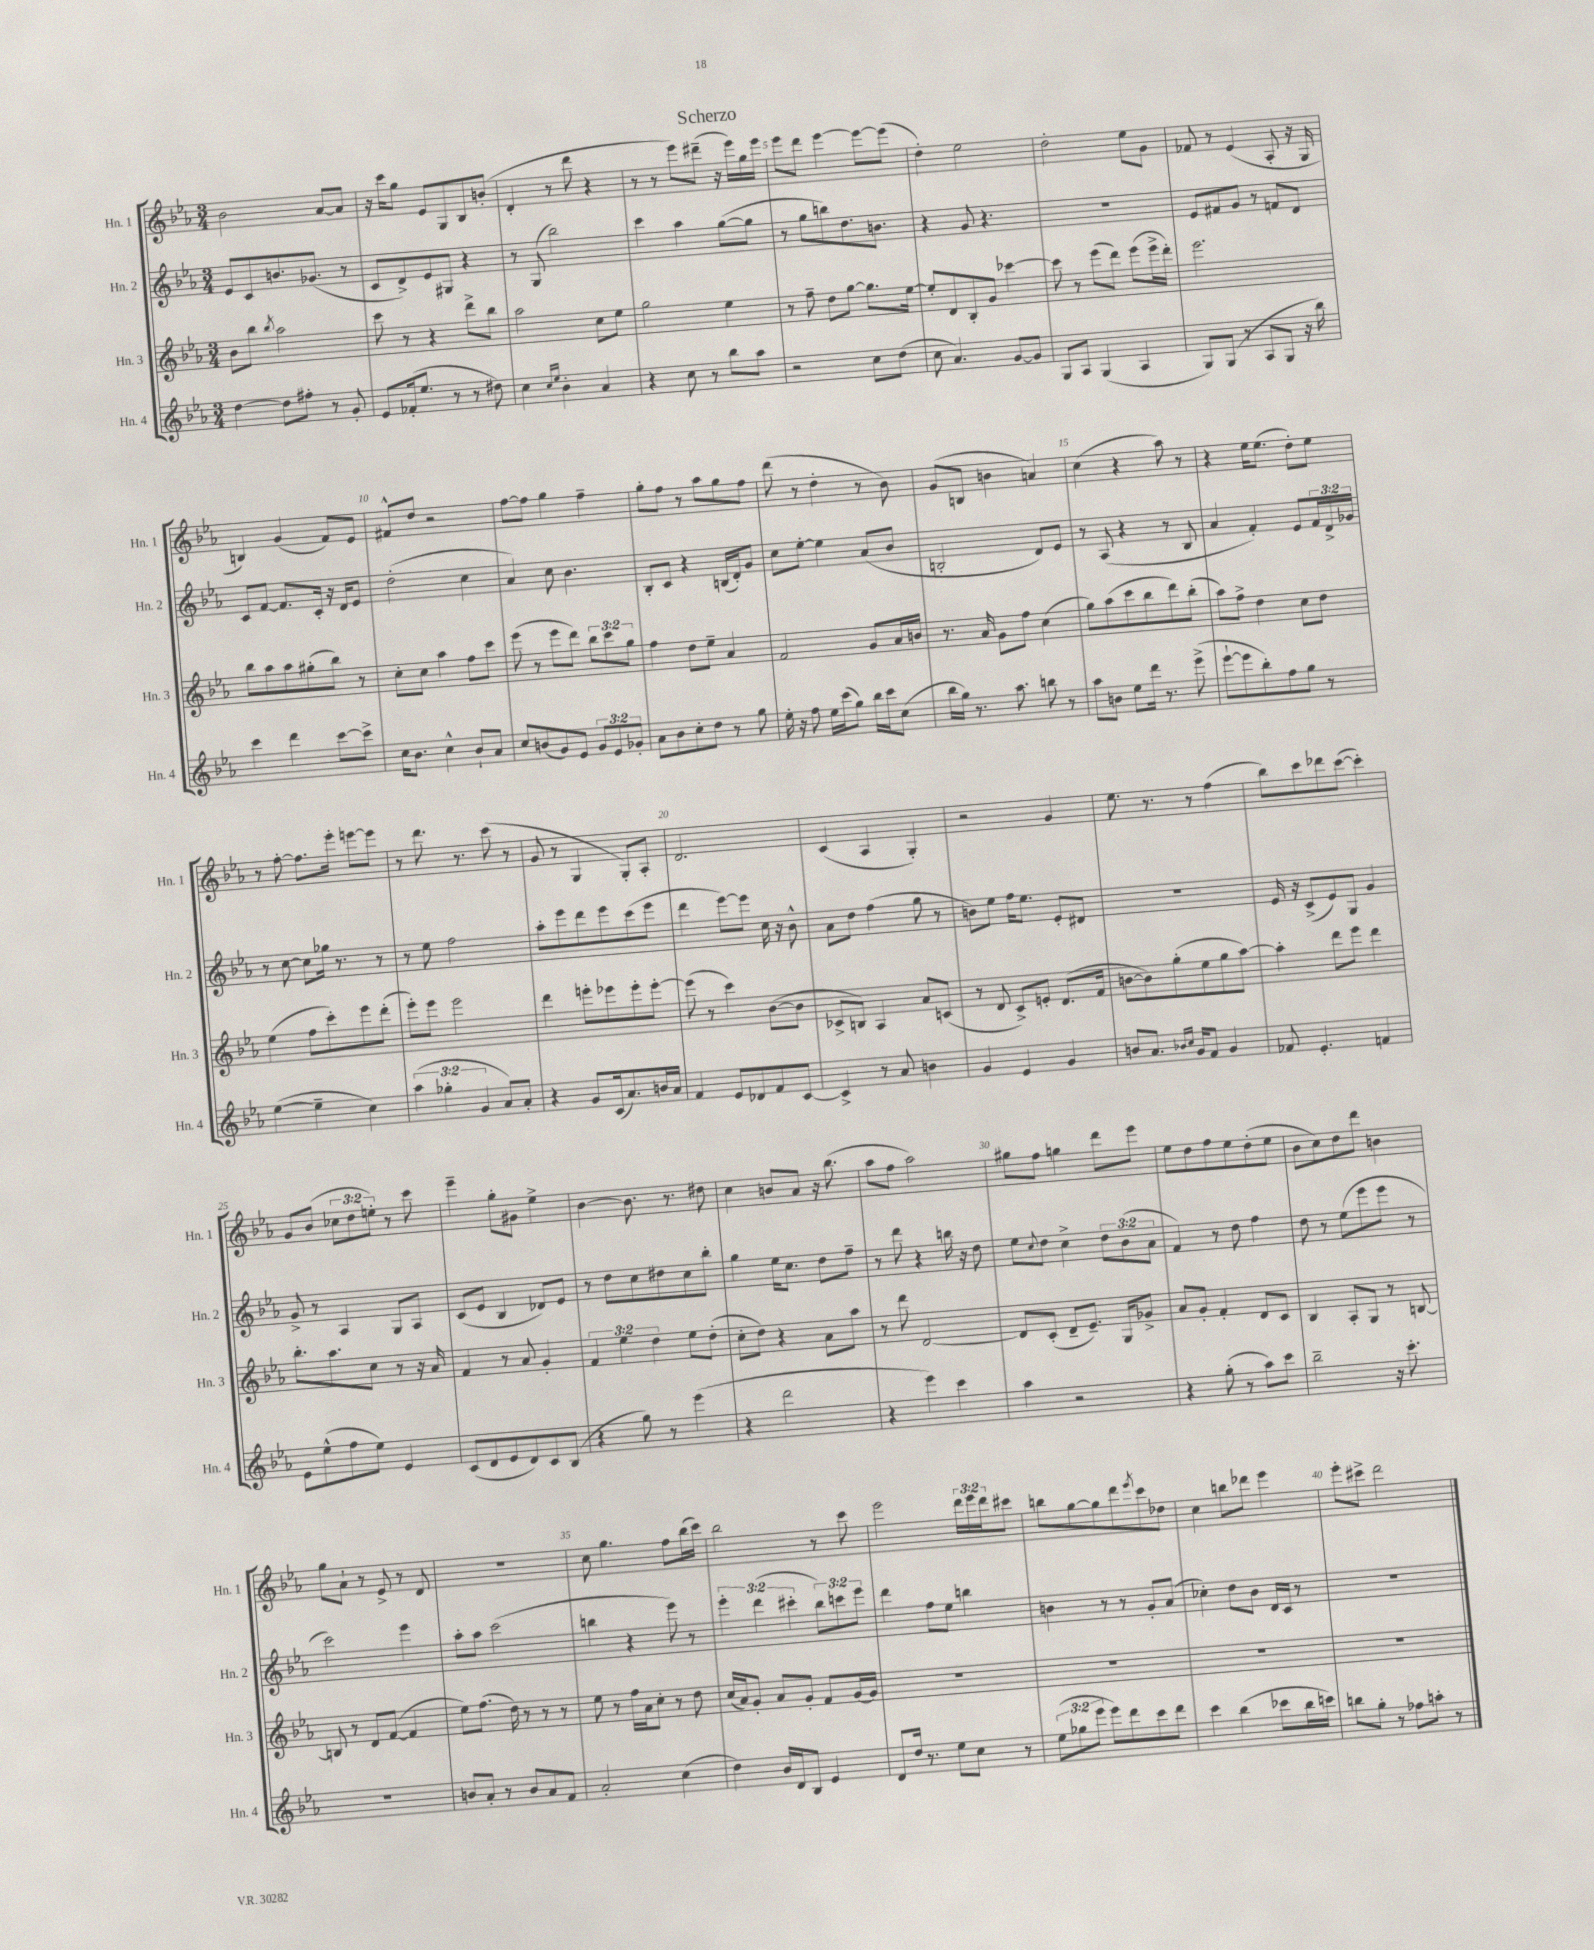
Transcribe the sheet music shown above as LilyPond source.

\header { title = "Scherzo" }
<<
\new StaffGroup <<
\new Staff = "s0" \with { instrumentName = "Hn. 1" shortInstrumentName = "Hn. 1" } {
    \clef treble \key ees \major \numericTimeSignature \time 3/4 \override Staff.TupletNumber.text = #tuplet-number::calc-fraction-text
    bes'2 aes'8~ aes'8 |
    r16 c'''16 g''8 ees'8 g8 bes8 b'8-.( |
    d'4-. r8 d'''8 r4 |
    r8 r8 ees'''8) dis'''8--( r16 ees'''16) g''16 ees'''16 |
    ees'''8 d'''8 ees'''4~ ees'''8~ ees'''8( |
    d''4-.) ees''2 |
    d''2-. ees''8 g'8 |
    fes'8 r8 ees'4( aes8-. r16 g16 |
    b4) g'4( f'8) ees'8 |
    fis'8-^ d''8 r2 |
    f''8~ f''8 g''4 f''4-- |
    g''8-. f''8 r8 aes''8 g''8 f''8 |
    d'''8( r8 d''4-. r8 bes'8) |
    g'8( b8 b'4 a'4) |
    c''4( r4 aes''8) r8 |
    r4 ees''16 ees''8.( d''8-.) ees''8 |
    r8 f''8~-. f''8. ees'''16-. e'''8~ e'''8 |
    r8 d'''8. r8. c'''8( r8 |
    g'8 r8 g4 g8-.) aes8-. |
    d'2. |
    c'4( aes4 g4-.) |
    r2 g'4 |
    ees''8. r8. r8 f''4( |
    bes''8) c'''8 des'''8 c'''8~( c'''4-.) |
    g'8 bes'8( \tuplet 3/2 { ces''8 d''8 e''8-.) } r8 c'''8 |
    ees'''4-- g''8-. gis'8 ees''4-> |
    bes'4~ bes'8. r8. dis''8 |
    c''4 b'8 aes'8 r16 bes''8.( |
    aes''8 f''8 aes''2) |
    gis''8 f''8 g''4 d'''8 ees'''8 |
    ees''8 d''8 f''8 ees''8 d''8-.( ees''8 |
    bes'8 c''8) d''8 d'''8 b'4 |
    g''8 aes'8-! r8 ees'8-> r8 d'8 |
    R2. |
    c''8 g''4. f''8 bes''16( c'''16) |
    bes''2 r8 c'''8 |
    ees'''2 \tuplet 3/2 { d'''16 ees'''16 d'''16 } cis'''8 |
    b''8 g''8~ g''8 d'''8 \acciaccatura { ees'''8 } c'''8 des''8 |
    c''4 b''8 des'''8 ees'''4 |
    ees'''8-. cis'''8-> d'''2 \bar "|." |
}
\new Staff = "s1" \with { instrumentName = "Hn. 2" shortInstrumentName = "Hn. 2" } {
    \clef treble \key ees \major \numericTimeSignature \time 3/4 \override Staff.TupletNumber.text = #tuplet-number::calc-fraction-text
    ees'8 c'8 b'8. ges'8.( r8 |
    c'8 d'8->) ees'8 gis8 r4 |
    r8 g8( bes''2) |
    c'''4 aes''4 g''8~( g''8 |
    r8 g''8 b''8) d''8. b'8. |
    r4 g'8 r4. |
    R2. |
    ees'8 fis'8 g'8 r8 f'8 d'8 |
    c'8 f'8~ f'8. c'16-. r16 d'16 ees'8 |
    d''2-.( c''4 |
    aes'4) c''8 bes'4. |
    bes8-. c'8 r4 b16( d'16-.) g'8 |
    c''8 ees''8~-. ees''4 aes'8( bes'8 |
    b2-. d'8) ees'8 |
    r8 aes8( r4 r8 bes8 |
    aes'4 f'4-.) ees'8 \tuplet 3/2 { f'16 d'16-> ges'16 } |
    r8 c''8~ c''8 ges''16 r8. r8 |
    r8 ees''8 f''2 |
    aes''8-. ees'''8 d'''8 ees'''8 c'''8( ees'''8 |
    d'''4 ees'''8~) ees'''8 c''16 r16 bes'8-^ |
    aes'8 d''8 f''4( g''8 r8 |
    b'8) ees''8 f''16 ees''8. ees'8-. dis'8 |
    R2. |
    ees'16 r16 c'8->( ees'8) g8 g'4 |
    g'8-> r8 aes4 g8 aes8 |
    c'8( ees'8 bes4 des'8) ees'8 |
    r8 d''8 c''8 dis''8 c''8 bes''8-. |
    g''4 ees''16 c''8. d''8 f''8-- |
    r8 d'''8 r4 b''16 r16 d''8 |
    ees''8 \appoggiatura { c''8 } d''8 c''4-> \tuplet 3/2 { d''8 bes'8( aes'8 } |
    f'4) r8 d''8 f''4 |
    d''8 r8 ees''8( ees'''8 ees'''8 r8 |
    c'''2) ees'''4 |
    aes''8-. aes''8 c'''2( |
    b''4 r4 ees'''8) r8 |
    \tuplet 3/2 { ees'''4-. d'''4( cis'''4-. } \tuplet 3/2 { bes''8) c'''8 ees'''8 } |
    d'''4 f''8 ees''8 b''4 |
    b'4 r8 r8 g'8-. aes'8( |
    ces''4-.) d''8 bes'8 d'16 c'16 r8 |
    R2. \bar "|." |
}
\new Staff = "s2" \with { instrumentName = "Hn. 3" shortInstrumentName = "Hn. 3" } {
    \clef treble \key ees \major \numericTimeSignature \time 3/4 \override Staff.TupletNumber.text = #tuplet-number::calc-fraction-text
    bes'8 bes''8 \acciaccatura { bes''8 } aes''2 |
    c'''8 r8 r4 d'''8-> bes''8 |
    aes''2 c''8 ees''8 |
    g''2 ees''4 |
    r8 f''8-- d''8 g''8~ g''8. ees''16~ |
    ees''8-. d'8 bes8-. g'8 ces'''4~ |
    ces'''8 r8 ees'''8( d'''8) ees'''8( ees'''16-> d'''16-.) |
    ees'''2. |
    bes''8 aes''8 aes''8 gis''8-.( bes''8) r8 |
    c''8-. c''8 aes''4 f''8 c'''8 |
    ees'''8( r8 ees'''8 d'''8) \tuplet 3/2 { bes''8 c'''8 g''8 } |
    f''4 d''8 ees''8-- aes'4 |
    f'2 g'8 aes'16 b'16 |
    r8. aes'16 g'8 f''8 c''4( |
    g''8) aes''8( c'''8 bes''8 d'''8) bes''8-.( |
    aes''8) f''8-> d''4 c''8 d''8 |
    ees''4( f''8 c'''8-.) ees'''8 d'''8-.( |
    ees'''8-.) ees'''8 ees'''2 |
    d'''4 e'''8-. ees'''8 ees'''8-. ees'''8~-. |
    ees'''8( r8 c'''4) bes'8~( bes'8 |
    ces'8-> b8) aes4 aes'8 c'8( |
    r8 d'8 c'8->) e'8-. d'8.( f'16 |
    b'8~ b'8) g''8-.( ees''8 g''8 aes''8~) |
    aes''4-. d'''8 ees'''8 d'''4 |
    bes''8.-. aes''8. c''8 r8 r16 aes'16 |
    f'4 r8 aes'8 g'4-. |
    \tuplet 3/2 { f'4 ees''4 d''4 } ees''8 d''8-.( |
    c''8-. d''8) r4 aes'8 aes''8 |
    r8 d'''8 d'2~ |
    d'8 c'8-.( d'8-- ees'8.--) g16 ges'8-> |
    aes'8 g'8-. f'4-. d'8 c'8 |
    bes4 aes8-. g8 r8 b8~ |
    b8 r8 d'8 f'8~( f'4 |
    ees''8) f''8.( d''16) r8 r8 r8 |
    ees''8 r8 f''16 aes'16 c''8-. r8 d''8 |
    c''16( aes'16) g'8-. aes'8 g'8-. f'8 g'16~ g'16 |
    R2. |
    R2. |
    R2. |
    R2. \bar "|." |
}
\new Staff = "s3" \with { instrumentName = "Hn. 4" shortInstrumentName = "Hn. 4" } {
    \clef treble \key ees \major \numericTimeSignature \time 3/4 \override Staff.TupletNumber.text = #tuplet-number::calc-fraction-text
    d''4~ d''8 fis''8-. r8 g'8-. |
    ees'8 fes'16-.( ees''8. r8 r8 dis''8) |
    c''4 \grace { c''16 ees''16 } bes'4-. aes'4 |
    r4 c''8 r8 bes''8 aes''8 |
    r2 c''8 d''8( |
    c''8 aes'4.) g'8~ g'8 |
    g8 aes8 g4( aes4 |
    g8) g8( r8 aes8 g8 r16 bes''16) |
    c'''4 d'''4 c'''8~ c'''8-> |
    c''16 bes'8. c''4-^ bes'8-! aes'8 |
    c''8 b'8( g'8) ees'8 \tuplet 3/2 { g'8 ees'8 ges'8-. } |
    aes'8 bes'8 c''8-. d''8 r8 g''8 |
    ees''16-. r16 f''8 ees''16 c'''16( g''8) bes''16 c'''16 c''8( |
    bes''16 g''16) r8. aes''8. b''8 r8 |
    aes''8 b'8 ees''8 d'''16 r8. ees'''8->( |
    ees'''8~-! ees'''8 bes''8-.) f''8 g''8 r8 |
    ees''4~( ees''4-- c''4) |
    \tuplet 3/2 { aes''4( ges''4-. g'4 } aes'8) aes'8-. |
    r4 g'8 c'16( aes'8.) b'16 aes'16 |
    f'4 ees'8 des'8 f'8 c'8~ |
    c'4-> r8 aes'8 b'4 |
    g'4 ees'4 g'4 |
    b'8 aes'8. \grace { bes'16 c''16 } g'16 f'8 g'4 |
    fes'8 ees'4.-. f'4 |
    ees'8 ees''8-^( f''8 ees''8) ees'4 |
    c'8( d'8 ees'8 d'8) c'8 bes8( |
    r4 g''8) r8 ees'''4( |
    r4 d'''2 |
    r4 ees'''4) c'''4 |
    aes''4 r2 |
    r4 g''8-.( r8 aes''8) c'''8 |
    bes''2-- r16 c'''8.-. |
    R2. |
    b'8 aes'8-. r8 b'8 aes'8 f'8 |
    aes'2-. c''4( |
    d''4) bes'16 d'16 bes8 ees'4 |
    d'8 d''16 r8. ees''8 c''8 r8 |
    \tuplet 3/2 { ees''8( ges''8 ees'''8 } ees'''8) d'''8 c'''8 d'''8 |
    c'''4 bes''4( ces'''8 bes''16 c'''16) |
    b''8 g''8-. r8 fes''8 a''8-. r8 \bar "|." |
}
>>
>>
\layout { \context { \Score \override BarNumber.break-visibility = ##(#f #t #t) barNumberVisibility = #(every-nth-bar-number-visible 5) } }
